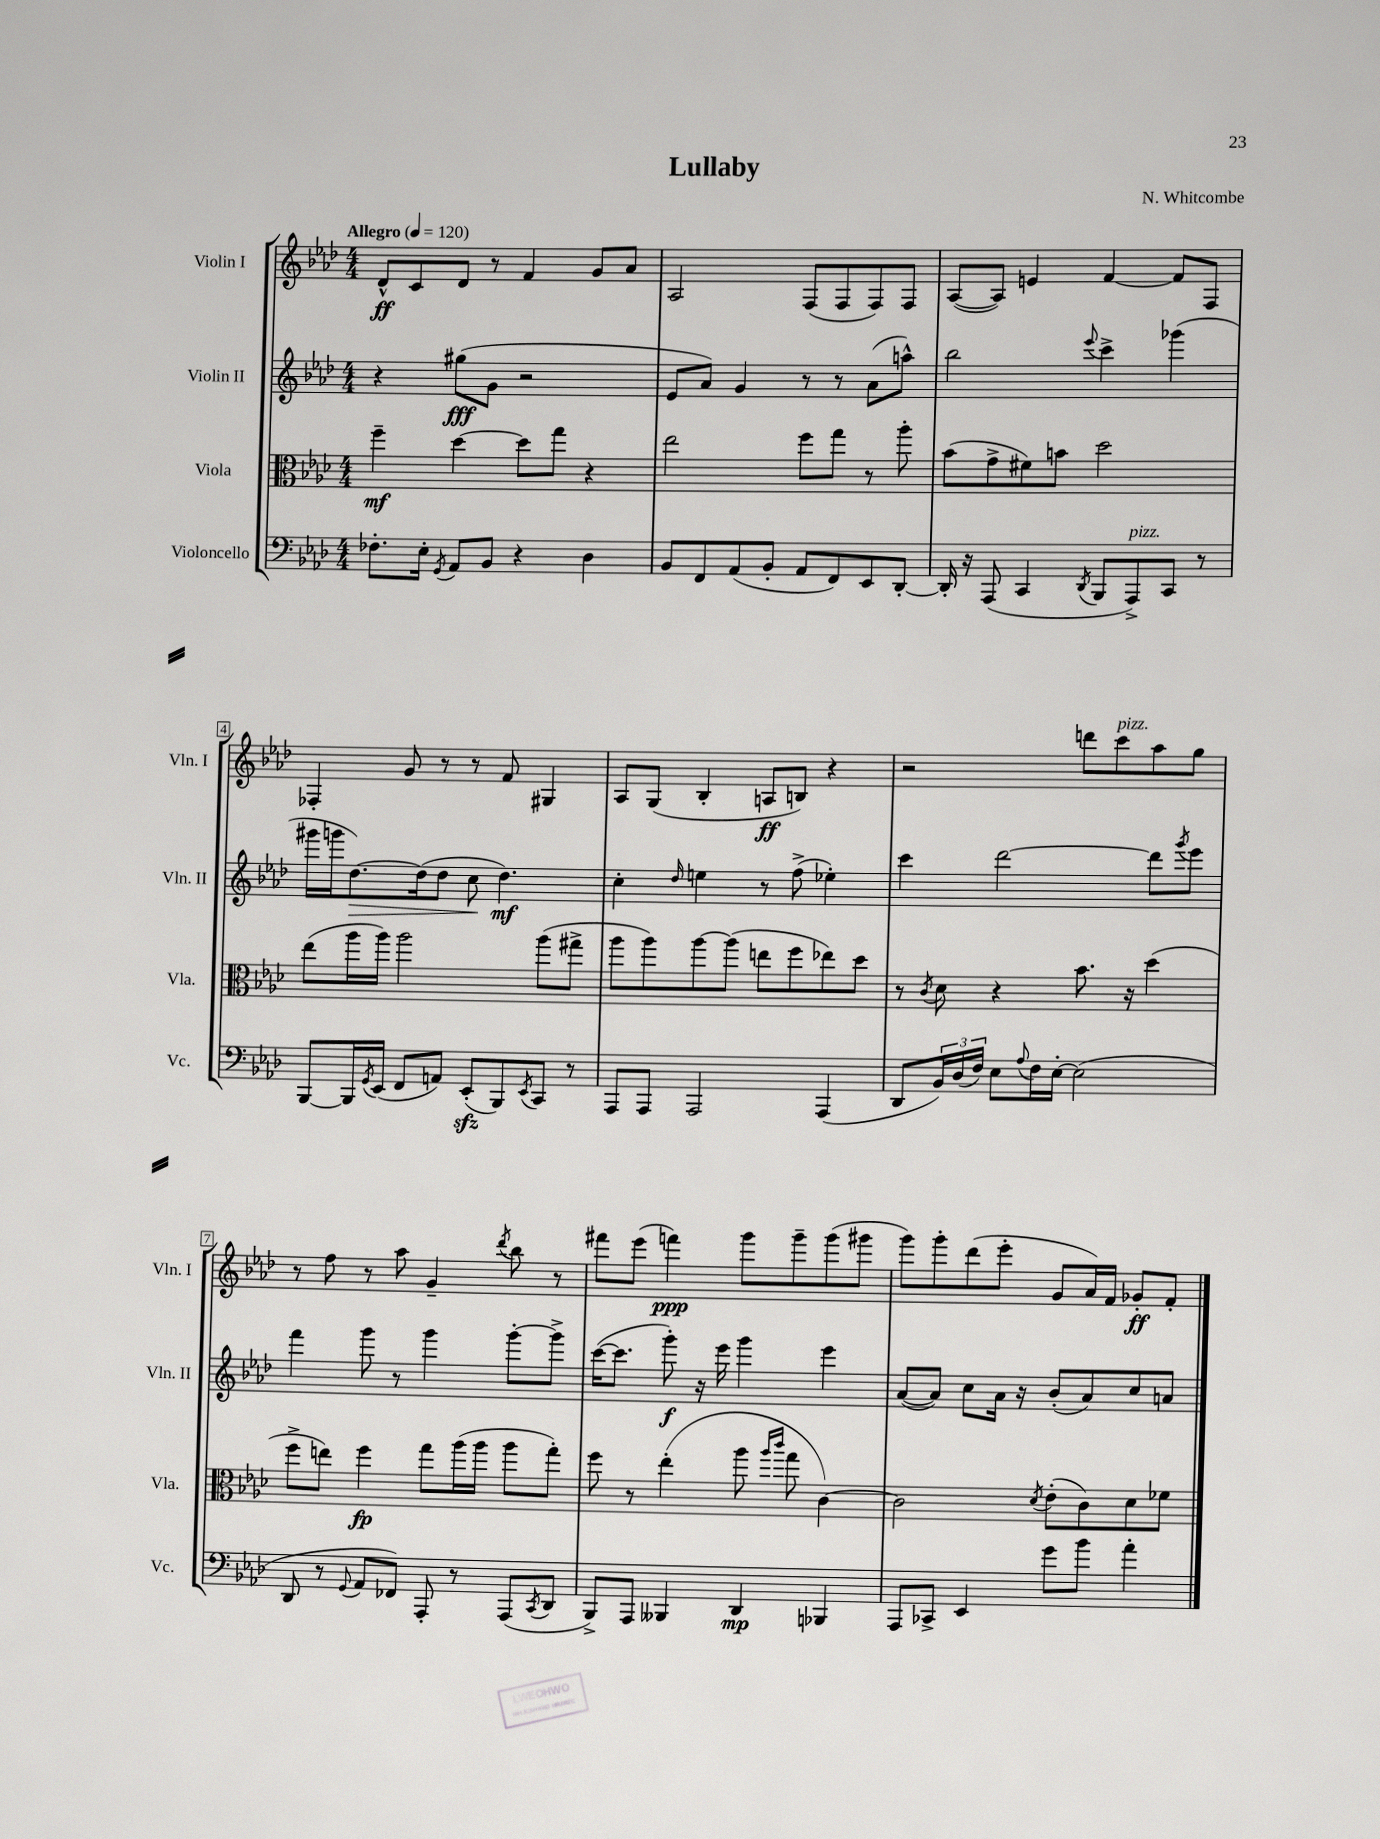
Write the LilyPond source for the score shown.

\header { title = "Lullaby" composer = "N. Whitcombe" }
<<
\new StaffGroup <<
\new Staff = "s0" \with { instrumentName = "Violin I" shortInstrumentName = "Vln. I" } {
    \clef treble \key aes \major \numericTimeSignature \time 4/4 \tempo "Allegro" 4 = 120
    des'8-^\ff c'8 des'8 r8 f'4 g'8 aes'8 |
    aes2 f8( f8 f8) f8 |
    aes8~( aes8) e'4 f'4~ f'8 f8 |
    fes4-. g'8 r8 r8 f'8 gis4 |
    aes8 g8( bes4-. a8\ff b8) r4 |
    r2 d'''8 c'''8^\markup { \italic "pizz." } aes''8 g''8 |
    r8 f''8 r8 aes''8 g'4-- \acciaccatura { des'''8 } bes''8 r8 |
    fis'''8 ees'''8( f'''4\ppp) g'''8 g'''8-- g'''8( gis'''8 |
    g'''8) g'''8-. des'''8( ees'''8-. g'8 aes'16) f'16 ges'8-.\ff f'8-. \bar "|." |
}
\new Staff = "s1" \with { instrumentName = "Violin II" shortInstrumentName = "Vln. II" } {
    \clef treble \key aes \major \numericTimeSignature \time 4/4
    r4 gis''8\fff( g'8 r2 |
    ees'8 aes'8) g'4 r8 r8 aes'8( a''8-^) |
    bes''2 \appoggiatura { ees'''8 } c'''4-> ges'''4( |
    gis'''16 g'''16 des''8.~\>) des''16( des''8 c''8\! des''4.\mf) |
    c''4-. \grace { des''16 } e''4 r8 f''8->( ees''4-.) |
    c'''4 des'''2~ des'''8 \acciaccatura { g'''8 } ees'''8 |
    f'''4 g'''8 r8 g'''4 g'''8~-. g'''8-> |
    c'''16~( c'''8. g'''8-.\f) r16 ees'''16 g'''4 ees'''4 |
    aes'8~( aes'8) c''8 aes'16 r16 bes'8-.( aes'8) c''8 a'8 \bar "|." |
}
\new Staff = "s2" \with { instrumentName = "Viola" shortInstrumentName = "Vla." } {
    \clef alto \key aes \major \numericTimeSignature \time 4/4
    f''4--\mf des''4~ des''8 g''8 r4 |
    ees''2 f''8 g''8 r8 aes''8-. |
    bes'8( g'8-> fis'8) b'8 des''2 |
    ees''8( aes''16 aes''16) aes''2 aes''8( gis''8-> |
    aes''8 aes''8) aes''8~ aes''8( e''8 f''8 ees''8) des''8 |
    r8 \acciaccatura { c'8 } des'8 r4 bes'8. r16 des''4( |
    f''8-> e''8) f''4\fp g''8 aes''16( aes''16 aes''8 g''8-.) |
    f''8 r8 ees''4-.( aes''8 \grace { aes''16 c'''16 } g''8 c'4~) |
    c'2 \acciaccatura { des'8 } ees'8-.( c'8) des'8 fes'8 \bar "|." |
}
\new Staff = "s3" \with { instrumentName = "Violoncello" shortInstrumentName = "Vc." } {
    \clef bass \key aes \major \numericTimeSignature \time 4/4
    fes8.-. ees16-. \acciaccatura { g,8 } aes,8 bes,8 r4 des4 |
    bes,8 f,8 aes,8( bes,8-. aes,8 f,8) ees,8 des,8~-. |
    des,16-. r16 aes,,8( c,4 \acciaccatura { des,8 } bes,,8 aes,,8->^\markup { \italic "pizz." }) c,8 r8 |
    bes,,8~ bes,,16 \acciaccatura { g,8 } ees,16( f,8 a,8) ees,8-.\sfz( bes,,8) \acciaccatura { ees,8 } c,8 r8 |
    aes,,8 aes,,8 aes,,2 aes,,4( |
    des,8 \tuplet 3/2 { bes,16) des16( f16) } ees8 \appoggiatura { aes8 } f16 ees16~-. ees2( |
    des,8 r8 \appoggiatura { g,8 } aes,8 fes,8) aes,,8-. r8 aes,,8( \acciaccatura { c,8 } des,8 |
    bes,,8->) aes,,8 beses,,4 des,4\mp bes,,4 |
    aes,,8 ces,8-> ees,4 g'8 bes'8 aes'4-. \bar "|." |
}
>>
>>
\layout { \context { \Score \override BarNumber.stencil = #(make-stencil-boxer 0.1 0.3 ly:text-interface::print) } }
